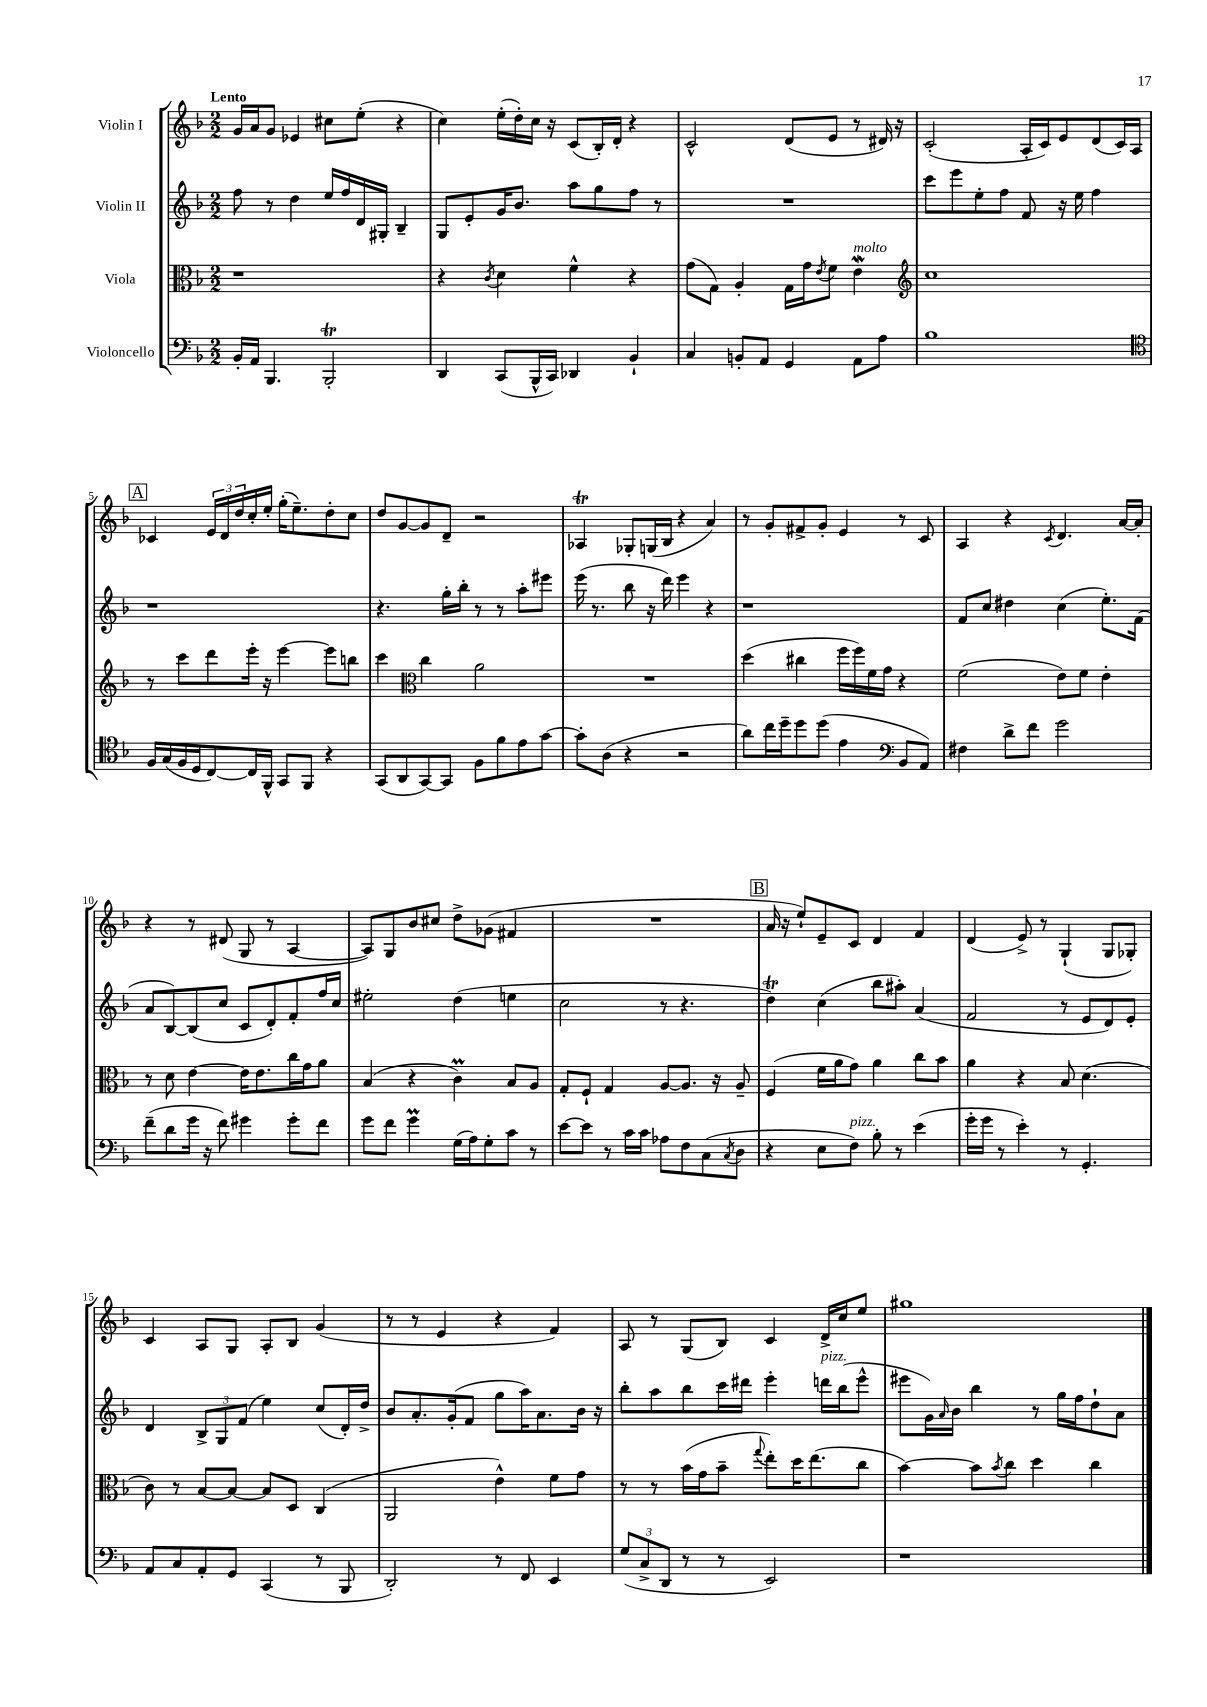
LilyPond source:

<<
\new StaffGroup <<
\new Staff = "s0" \with { instrumentName = "Violin I" } {
    \clef treble \key f \major \numericTimeSignature \time 2/2 \tempo "Lento"
    g'16 a'16 g'8 ees'4 cis''8 e''8-.( r4 |
    c''4) e''16-.( d''16-.) c''16 r16 c'8( bes16-.) d'16-. r4 |
    c'2-^ d'8( e'8 r8 dis'16) r16 |
    c'2-.( a16-. c'16) e'8 d'8( c'16) a16 |
    \mark \markup { \box "A" } ces'4 \tuplet 3/2 { e'16 d'16 d''16 } c''16-. e''16-. g''16-.( e''8.--) d''8-. c''8 |
    d''8 g'8~ g'8 d'8-- r2 |
    aes4\trill ges8-. g16( bes16 r4 a'4) |
    r8 g'8-. fis'8-> g'8-. e'4 r8 c'8 |
    a4 r4 \acciaccatura { c'8 } d'4. a'16~ a'16-. |
    r4 r8 dis'8( g8 r8 a4~ |
    a8) g8 bes'8 cis''8 d''8-> ges'8( fis'4 |
    R1 |
    \mark \markup { \box "B" } a'16 r16 e''8-!) e'8-- c'8 d'4 f'4 |
    d'4( e'8->) r8 g4-!( g8 ges8-.) |
    c'4 a8 g8 a8-. bes8 g'4( |
    r8 r8 e'4 r4 f'4) |
    a8 r8 g8( bes8) c'4 d'16-> c''16 e''8 |
    gis''1 \bar "|." |
}
\new Staff = "s1" \with { instrumentName = "Violin II" } {
    \clef treble \key f \major \numericTimeSignature \time 2/2
    f''8 r8 d''4 e''16 f''16 d'16 gis16-. bes4-- |
    g8 e'8-. g'16 bes'8. a''8 g''8 f''8 r8 |
    R1 |
    c'''8 e'''8 e''8-. f''8 f'8 r16 e''16 f''4 |
    \mark \markup { \box "A" } r1 |
    r4. g''16-. bes''16-. r8 r8 a''8-. eis'''8 |
    e'''16( r8. bes''8 r16 d'''16) e'''4 r4 |
    r1 |
    f'8 c''8 dis''4 c''4( e''8.-.) f'16( |
    a'8 bes8~) bes8( c''8 c'8 d'8-.) f'8-. f''16 c''16 |
    eis''2-. d''4( e''4 |
    c''2 r8 r4. |
    \mark \markup { \box "B" } d''4\trill) c''4( bes''8 ais''8-.) a'4( |
    f'2 r8 e'8 d'8) e'8-. |
    d'4 \tuplet 3/2 { bes8-> g8 f'8( } e''4) c''8( d'16-.) d''16-> |
    bes'8 a'8.-. g'16-.( f'8 g''8 a''16) a'8. bes'16 r16 |
    bes''8-. a''8 bes''8 c'''16 dis'''16 e'''4-. d'''16^\markup { \italic "pizz." } bes''16( e'''8-^ |
    eis'''8 g'16) \grace { a'16 } bes'16 bes''4 r8 g''16 f''16 d''8-! a'8 \bar "|." |
}
\new Staff = "s2" \with { instrumentName = "Viola" } {
    \clef alto \key f \major \numericTimeSignature \time 2/2
    r1 |
    r4 \acciaccatura { c'8 } d'4 f'4-^ r4 |
    g'8( g8) a4-. g16 g'16 \acciaccatura { e'8 } f'8 e'4\mordent^\markup { \italic "molto" } |
    \clef treble c''1 |
    \mark \markup { \box "A" } r8 c'''8 d'''8 e'''16-. r16 e'''4~ e'''8 b''8 |
    c'''4 \clef alto c''4 a'2 |
    R1 |
    d''4( cis''4 f''16 f''16) f'16 g'16 r4 |
    f'2( e'8) f'8 e'4-. |
    r8 d'8 e'4~ e'16 e'8. c''16 g'16 a'8 |
    bes4( r4 c'4\prall) bes8 a8 |
    g8-. f8-! g4 a8~ a8. r16 a8-- |
    \mark \markup { \box "B" } f4( f'16 a'16 g'8) a'4 c''8 bes'8 |
    a'4 r4 bes8 d'4.( |
    c'8) r8 bes8~ bes8~ bes8 d8 c4( |
    a,2 e'4-^) f'8 g'8 |
    r8 r8 bes'16( g'16 bes'8-- \appoggiatura { g''8 } e''8-.) d''16 e''8.( c''8 |
    bes'4~) bes'8 \acciaccatura { bes'8 } c''8 d''4 c''4 \bar "|." |
}
\new Staff = "s3" \with { instrumentName = "Violoncello" } {
    \clef bass \key f \major \numericTimeSignature \time 2/2
    bes,16-. a,16 bes,,4. bes,,2-.\trill |
    d,4 c,8( bes,,16-^ c,16) des,4 bes,4-! |
    c4 b,8-. a,8 g,4 a,8 a8 |
    bes1 |
    \mark \markup { \box "A" } \clef tenor f16 g16( f16 d16 c8~) c16 f,16-^ g,8 f,8 r4 |
    g,8( a,8 g,8~) g,8 f8 f'8 e'8 g'8~ |
    g'8-. a8( r4 r2 |
    a'8) c''16 d''16-- d''8 d''8( e'4 \clef bass bes,8 a,8) |
    fis4 d'8-> f'8 g'2 |
    f'8--( d'8 g'16 r16 f'8) gis'4 gis'8-. f'8 |
    g'8 f'8 g'4\prall g16( a16) g8-. c'8 r8 |
    e'8~ e'8 r8 c'16 c'16 aes8 f8 c8( \acciaccatura { c8 } d8 |
    \mark \markup { \box "B" } r4 e8 f8^\markup { \italic "pizz." }) bes8-. r8 e'4( |
    g'16-. g'16 r8 e'4-.) r8 g,4.-. |
    a,8 c8 a,8-. g,8 c,4( r8 bes,,8 |
    d,2-.) r8 f,8 e,4 |
    \tuplet 3/2 { g8( c8-> d,8 } r8 r8 e,2) |
    r1 \bar "|." |
}
>>
>>
